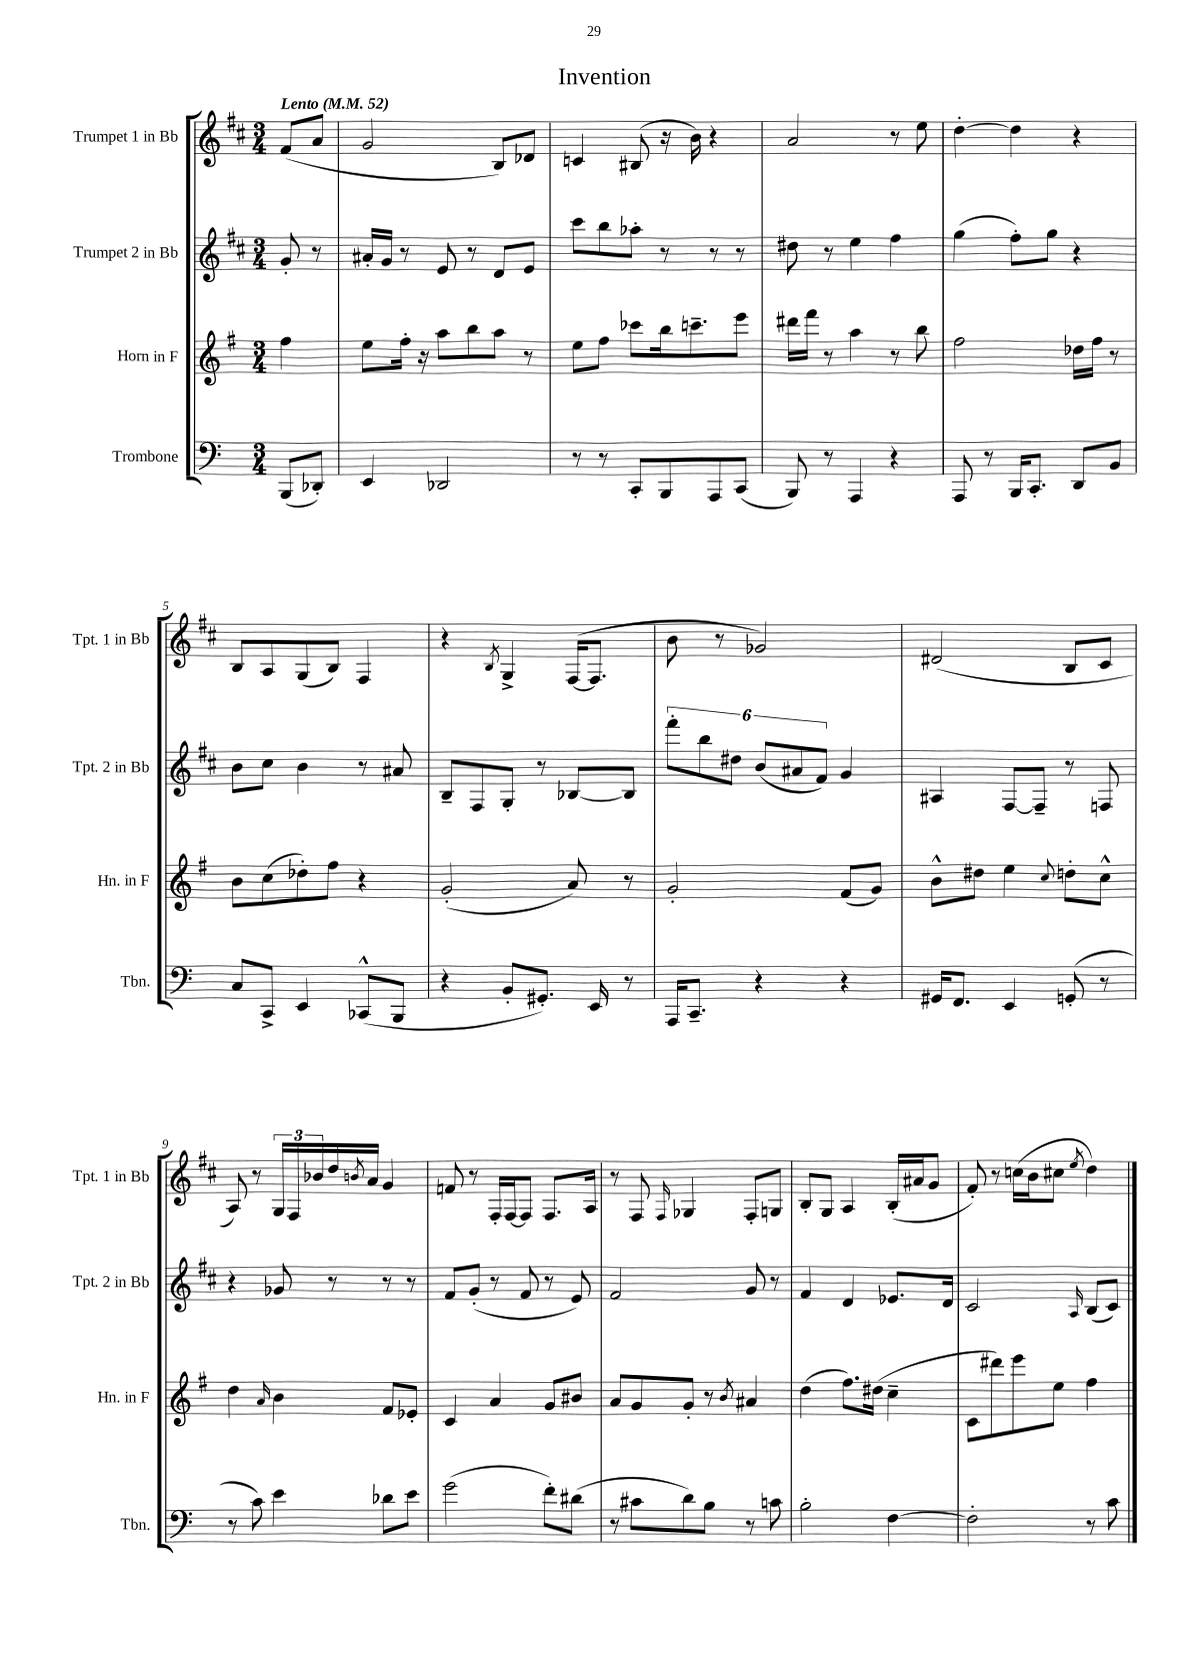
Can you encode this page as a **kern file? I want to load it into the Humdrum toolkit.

**kern	**kern	**kern	**kern
*staff4	*staff3	*staff2	*staff1
*clefF4	*clefG2	*clefG2	*clefG2
*k[]	*k[f#]	*k[f#c#]	*k[f#c#]
*M3/4	*M3/4	*M3/4	*M3/4
*MM52	*MM52	*MM52	*MM52
(8BBB	4ff#	8g'	(8f#
8DD-')	.	8r	8a
=	=	=	=
4EE	8ee	16a#'	2g
.	.	16g	.
.	16ff#'	8r	.
.	16r	.	.
2DD-	8aa	8e	.
.	8bb	8r	.
.	8aa	8d	8B)
.	8r	8e	8d-
=	=	=	=
8r	8ee	8ccc#	4c
8r	8ff#	8bb	.
8CC'	8ccc-	8aa-'	(8B#
8BBB	16bb	8r	16r
.	8.ccc~	.	16b)
8AAA	.	8r	4r
(8CC	8eee	8r	.
=	=	=	=
8BBB)	16ddd#	8dd#	2a
.	16fff#	.	.
8r	8r	8r	.
4AAA	4aa	4ee	.
4r	8r	4ff#	8r
.	8bb	.	8ee
=	=	=	=
8AAA	2ff#	(4gg	[4dd'
8r	.	.	.
16BBB	.	8ff#')	4dd]
8.CC'	.	.	.
.	.	8gg	.
8DD	16dd-	4r	4r
.	16ff#	.	.
8BB	8r	.	.
=	=	=	=
8C	8b	8b	8B
8CC^	(8cc	8cc#	8A
4EE	8dd-')	4b	(8G
.	8ff#	.	8B)
(8CC-^^	4r	8r	4F#
8BBB	.	8a#	.
=	=	=	=
4r	(2g'	8B~	4r
.	.	8F#	.
.	.	.	8qB
8BB'	.	8G'	4G^
8.GG#')	.	8r	.
.	8a)	[8B-	([16F#
16EE	.	.	8.F#]
8r	8r	8B-]	.
=	=	=	=
16AAA	2g'	12fff#'	8b
8.CC~	.	.	.
.	.	12bb	.
.	.	.	8r
.	.	12dd#	.
4r	.	(12b	2g-)
.	.	12a#	.
.	.	12f#)	.
4r	(8f#	4g	.
.	8g)	.	.
=	=	=	=
16GG#	8b^^	4A#	(2d#
8.FF	.	.	.
.	8dd#	.	.
4EE	4ee	[8F#	.
.	.	8F#~]	.
.	8qqcc	.	.
(8GG'	8dd'	8r	8B
8r	8cc^^	8F	8c#
=	=	=	=
8r	4dd	4r	8A)
8c)	.	.	8r
.	16qqa	.	.
4e	4b	8g-	24G
.	.	.	24F#
.	.	.	24b-
.	.	8r	16dd
.	.	.	8qb
.	.	.	16a
8d-	8f#	8r	4g
8e	8e-'	8r	.
=	=	=	=
(2g	4c	8f#	8f
.	.	(8g'	8r
.	4a	8r	16F#'
.	.	.	[16F#
.	.	8f#	8F#]
8f')	8g	8r	8.F#
(8d#	8b#	8e)	.
.	.	.	16A
=	=	=	=
8r	8a	2f#	8r
8c#	8g	.	8F#
.	.	.	16qqF#
8d)	8g'	.	4G-
8B	8r	.	.
.	8qb	.	.
8r	4a#	8g	8F#'
8c	.	8r	8G
=	=	=	=
2B'	(4dd	4f#	8B'
.	.	.	8G
.	8.ff#)	4d	4A
.	(16dd#	.	.
[4F	4cc~	8.e-	(16B'
.	.	.	16a#
.	.	.	8g
.	.	16d	.
=	=	=	=
2F']	8c	2c#	8f#')
.	8ddd#)	.	8r
.	8eee	.	(16cc
.	.	.	16b
.	8ee	.	8cc#
.	.	16qqA	8qee
8r	4ff#	(8B	4dd)
8c	.	8c#)	.
==	==	==	==
*-	*-	*-	*-
